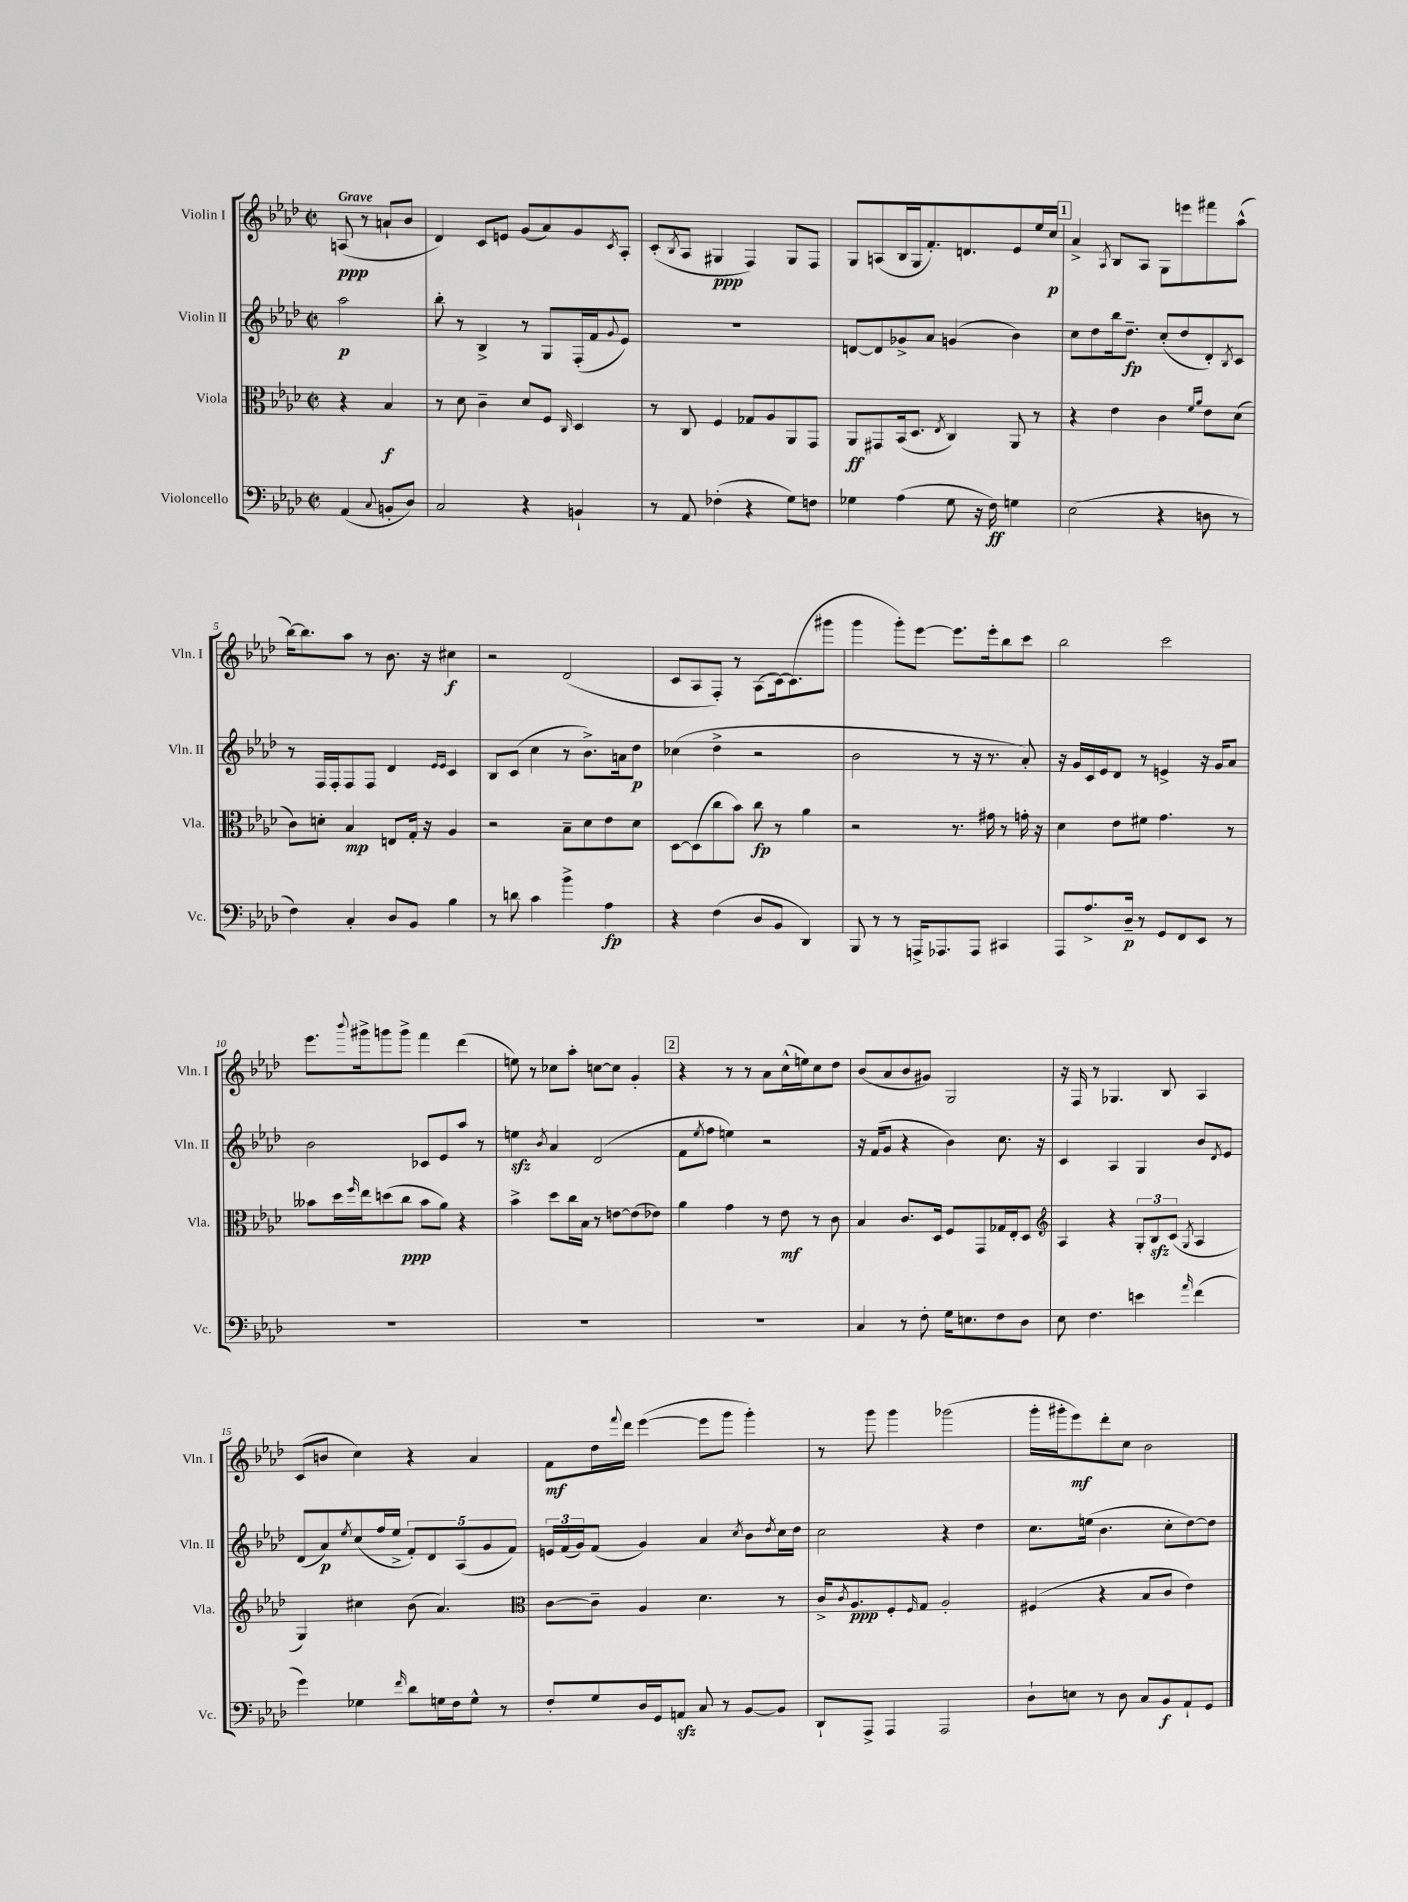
<<
\new StaffGroup <<
\new Staff = "s0" \with { instrumentName = "Violin I" shortInstrumentName = "Vln. I" } {
    \clef treble \key aes \major \defaultTimeSignature \time 2/2 \partial 2 \tempo "Grave"
    a8\ppp( r8 a'8-! bes'8 |
    des'4) c'8 e'8 g'8( aes'8) g'8 \acciaccatura { c'8 } aes8-. |
    c'8-.( \acciaccatura { bes8 } aes8 gis4\ppp f4) gis8 f8 |
    g8 a8( bes16 g16 f'8.-.) d'8. ees'8 ees''16 c''16\p |
    \mark \markup { \box "1" } aes'4-> \acciaccatura { aes8 } bes8 aes8 g8 e'''8 fis'''8 aes''8-^( |
    bes''16~) bes''8. aes''8 r8 bes'8. r16 cis''4\f |
    r2 des'2( |
    c'8 aes8 f8-.) r8 aes8( c'16~) c'8.( gis'''8 |
    g'''4 g'''8-.) ees'''8~ ees'''8. ees'''16-. bes''8 c'''8 |
    bes''2 c'''2 |
    ees'''8. \appoggiatura { bes'''8 } gis'''16-> g'''8 g'''8-> f'''4 des'''4( |
    e''8) r8 ces''8 aes''8-. c''8~ c''8 g'4-. |
    \mark \markup { \box "2" } r4 r8 r8 aes'8 c''16-^( e''16) c''8 des''8 |
    bes'8( aes'8 bes'8 gis'8) g2 |
    r16 f16 r8 ges4. bes8 aes4 |
    c'8( b'8 c''4) r4 aes'4 |
    f'8\mf des''16 \appoggiatura { f'''8 } des'''16 ees'''4~( ees'''8 g'''8 g'''4-.) |
    r8 g'''8 g'''4 ges'''2( |
    g'''16-. gis'''16-. ees'''8\mf) des'''8-. c''8 bes'2 \bar "|." |
}
\new Staff = "s1" \with { instrumentName = "Violin II" shortInstrumentName = "Vln. II" } {
    \clef treble \key aes \major \defaultTimeSignature \time 2/2 \partial 2
    aes''2\p |
    bes''8-. r8 bes4-> r8 g8 f16-.( f'16 \appoggiatura { g'8 } ees'8) |
    R1 |
    d'8~ d'8 ges'8-> aes'8 g'4( bes'4) |
    \mark \markup { \box "1" } c''8 des''8 bes''16 des''8.--\fp c''8-.( des''8 des'8-.) \acciaccatura { bes8 } c'8 |
    r8 f16 f16-. f8 f8 des'4 \grace { ees'16 ees'16 } c'4 |
    bes8 c'8( c''4 r8 bes'8.->) a'16 des''8\p |
    ces''4( des''4-> r2 |
    bes'2 r8 r16 r8. aes'8-.) |
    r16 g'16 c'16 ees'16 des'8 r8 e'4-> r16 g'16 aes'8 |
    bes'2 ces'8 ees'8 aes''8 r8 |
    e''4\sfz \acciaccatura { bes'8 } aes'4 des'2( |
    \mark \markup { \box "2" } f'8 \acciaccatura { ees''8 } f''8 e''4) r2 |
    r16 f'16( g'8 r4 bes'4) c''8. r16 |
    c'4 aes4 g4 bes'8 \acciaccatura { des'8 } ees'8 |
    des'8( aes'8\p) \acciaccatura { ees''8 } c''8( f''16 ees''16-> \tuplet 5/4 { f'8-.) des'8 aes8( g'8 f'8) } |
    \tuplet 3/2 { e'16 f'16( g'16) } f'8( g'4) aes'4 \acciaccatura { c''8 } bes'8 \acciaccatura { des''8 } c''16 des''16 |
    c''2 r4 des''4 |
    c''8. e''16( bes'4. c''8-. des''8~) des''8 \bar "|." |
}
\new Staff = "s2" \with { instrumentName = "Viola" shortInstrumentName = "Vla." } {
    \clef alto \key aes \major \defaultTimeSignature \time 2/2 \partial 2
    r4 bes4\f |
    r8 des'8 c'4-- des'8 f8 \grace { c16 } des4 |
    r8 c8 f4 ges8 aes8 aes,8 g,8 |
    aes,8\ff gis,8 bes,16( des8. \acciaccatura { ees8 } c4) aes,8 r8 |
    \mark \markup { \box "1" } r4 ees'4 c'4 \grace { f'16 aes'16 } ees'8 des'8( |
    c'8) d'8-. bes4\mp e8 g16-. r16 aes4 |
    r2 bes8-- des'8 ees'8 des'8 |
    des8~ des8( c''8 bes'8) c''8\fp r8 aes'4 |
    r2 r8. gis'16 r8 g'16-. r16 |
    des'4 ees'8 fis'8 g'4. r8 |
    beses'8 des''16 \grace { f''16 } ees''16 d''8( c''8\ppp beses'8 aes'8) r4 |
    bes'4-> des''8 c''16 bes16 r8 e'8~ e'8( ees'8) |
    \mark \markup { \box "2" } aes'4 g'4 r8 ees'8\mf r8 c'8 |
    bes4 c'8. des16 f8 g,8 ges16 ees16-. des8 |
    \clef treble aes4 r4 \tuplet 3/2 { g8-. bes8\sfz c'8( } \acciaccatura { g8 } aes4 |
    g4) cis''4 bes'8( aes'4.) |
    \clef alto c'8~ c'8-- aes4 des'4. r8 |
    c'16-> \acciaccatura { c'8 } aes8.\ppp f8-. \grace { f16 } g8 aes2-. |
    fis4( r4 bes8 c'8 ees'4) \bar "|." |
}
\new Staff = "s3" \with { instrumentName = "Violoncello" shortInstrumentName = "Vc." } {
    \clef bass \key aes \major \defaultTimeSignature \time 2/2 \partial 2
    aes,4( \appoggiatura { c8 } b,8-. des8) |
    c2 r4 b,4-! |
    r8 aes,8 fes4-.( r4 g8) f8 |
    ges4 aes4( ges8 r16 f16\ff) g4 |
    \mark \markup { \box "1" } ees2( r4 d8 r8 |
    f4) c4-. des8 bes,8 bes4 |
    r8 d'8 c'4 bes'4-> aes4\fp |
    r4 f4( des8 bes,8 des,4) |
    bes,,8 r8 r8 a,,16-> aes,,8. aes,,8 cis,4 |
    aes,,8 aes8.-> des16--\p r8 g,8 f,8 ees,8 r8 |
    R1 |
    R1 |
    \mark \markup { \box "2" } R1 |
    c4 r8 f8-. g16 e8. f8 des8 |
    ees8 f4. e'4 \grace { aes'16 } f'4( |
    g'4) ges4 \grace { f'16 } des'8 g16 f16 g8-^ r8 |
    f8-. g8 des16 g,16 a,8\sfz c8 r8 bes,8~ bes,8 |
    des,8-! aes,,8-> aes,,4 aes,,2 |
    des8-! e8 r8 des8 c8 bes,8\f aes,8-! g,8 \bar "|." |
}
>>
>>
